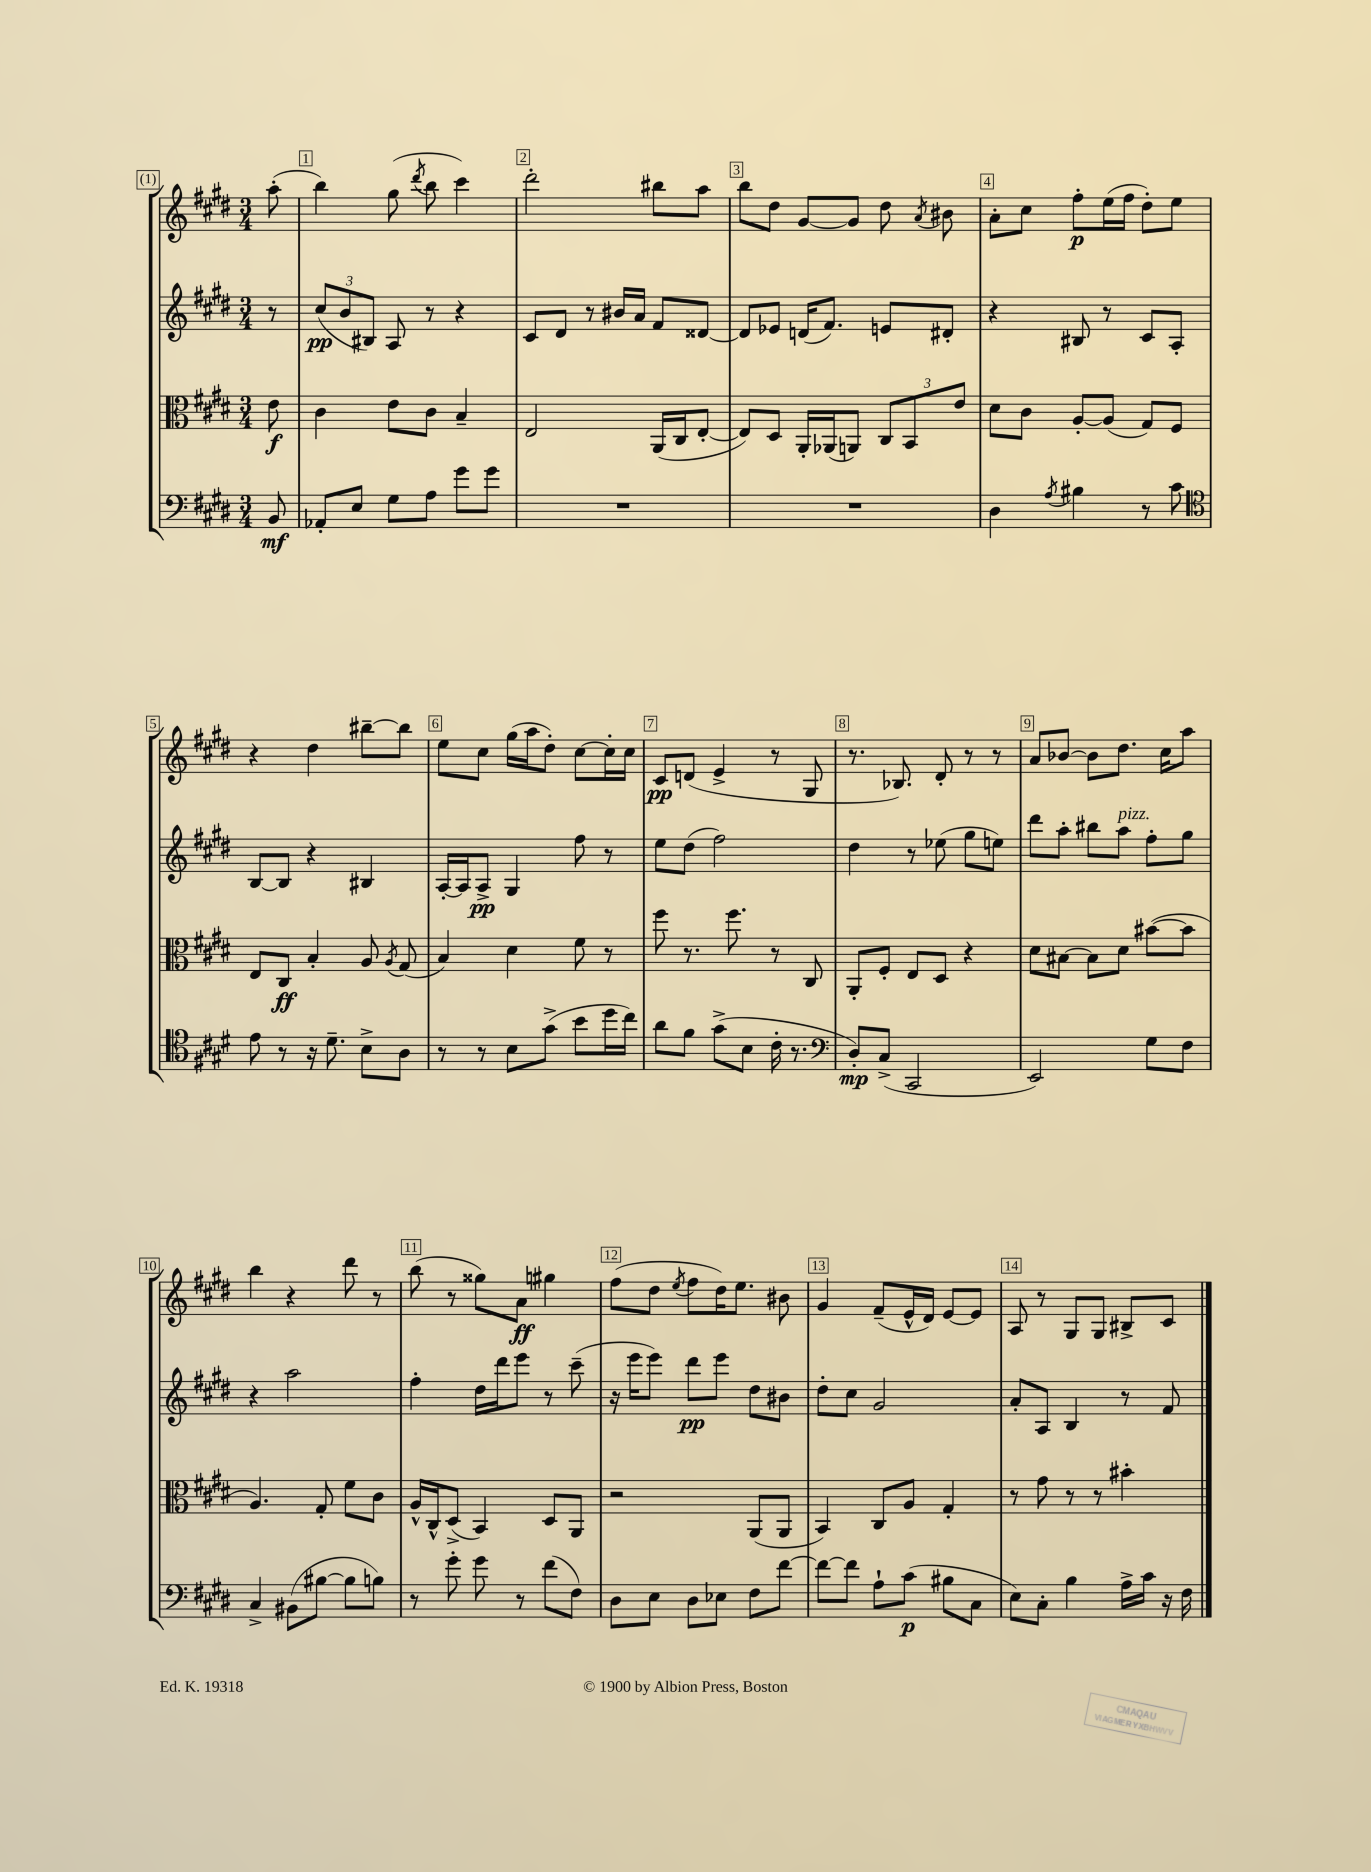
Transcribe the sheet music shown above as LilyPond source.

<<
\new StaffGroup <<
\new Staff = "s0" {
    \clef treble \key e \major \numericTimeSignature \time 3/4 \partial 8
    \autoBeamOff a''8-.( |
    b''4) gis''8( \acciaccatura { dis'''8 } b''8 cis'''4) |
    dis'''2-. bis''8[ a''8] |
    b''8[ dis''8] gis'8[~ gis'8] dis''8 \acciaccatura { a'8 } bis'8 |
    a'8[-. cis''8] fis''8[-.\p e''16( fis''16] dis''8[-.) e''8] |
    r4 dis''4 bis''8[~-- bis''8] |
    e''8[ cis''8] gis''16[( a''16 dis''8]-.) cis''8[~ cis''16-. cis''16] |
    cis'8[\pp d'8]( e'4-> r8 gis8 |
    r8. bes8.) dis'8-. r8 r8 |
    a'8[ bes'8]~ bes'8[ dis''8.] cis''16[ a''8] |
    b''4 r4 dis'''8 r8 |
    b''8( r8 gisis''8[) a'8]\ff gis''4 |
    fis''8[( dis''8] \acciaccatura { e''8 } fis''8[ dis''16) e''8.] bis'8 |
    gis'4 fis'8[--( e'16-^ dis'16]) e'8[~ e'8] |
    a8 r8 gis8[ gis8] bis8[-> cis'8] \bar "|." |
}
\new Staff = "s1" {
    \clef treble \key e \major \numericTimeSignature \time 3/4 \partial 8
    \autoBeamOff r8 |
    \tuplet 3/2 { cis''8[\pp( b'8 bis8]) } a8 r8 r4 |
    cis'8[ dis'8] r8 bis'16[ a'16] fis'8[ disis'8]~ |
    disis'8[ ees'8] d'16[( fis'8.]) e'8[ dis'8]-. |
    r4 bis8 r8 cis'8[ a8]-. |
    b8[~ b8] r4 bis4 |
    a16[~-. a16 a8]->\pp gis4 fis''8 r8 |
    e''8[ dis''8]( fis''2) |
    dis''4 r8 ees''8( gis''8[ e''8]) |
    dis'''8[ a''8]-. bis''8[ a''8]^\markup { \italic "pizz." } fis''8[-. gis''8] |
    r4 a''2 |
    fis''4-. dis''16[ dis'''16 e'''8] r8 cis'''8--( |
    r16 e'''16[ e'''8]) dis'''8[\pp e'''8] dis''8[ bis'8] |
    dis''8[-. cis''8] gis'2 |
    a'8[-. a8] b4 r8 fis'8 \bar "|." |
}
\new Staff = "s2" {
    \clef alto \key e \major \numericTimeSignature \time 3/4 \partial 8
    \autoBeamOff e'8\f |
    cis'4 e'8[ cis'8] b4-- |
    e2 a,16[( cis16 e8]~-. |
    e8[) dis8] a,16[-. aes,16( a,8]) \tuplet 3/2 { cis8[ b,8 e'8] } |
    dis'8[ cis'8] a8[~-. a8]( gis8[) fis8] |
    e8[ cis8]\ff b4-. a8 \acciaccatura { a8 } gis8( |
    b4) dis'4 fis'8 r8 |
    fis''8 r8. fis''8. r8 cis8 |
    a,8[-. fis8]-. e8[ dis8] r4 |
    dis'8[ bis8]~ bis8[ dis'8] bis'8[~( bis'8] |
    a4.) gis8-. fis'8[ cis'8] |
    a16[-^ cis16-^ dis8]->( b,4) dis8[ a,8] |
    r2 a,8[( a,8] |
    b,4) cis8[ a8] gis4-. |
    r8 gis'8 r8 r8 bis'4-. \bar "|." |
}
\new Staff = "s3" {
    \clef bass \key e \major \numericTimeSignature \time 3/4 \partial 8
    \autoBeamOff b,8\mf |
    aes,8[-. e8] gis8[ a8] gis'8[ gis'8] |
    R2. |
    R2. |
    dis4 \acciaccatura { a8 } bis4 r8 cis'8 |
    \clef tenor e'8 r8 r16 dis'8.-- b8[-> a8] |
    r8 r8 b8[ gis'8]->( b'8[ dis''16 cis''16]) |
    a'8[ fis'8] gis'8[->( b8] cis'16-. r8. |
    \clef bass dis8[-.\mp) cis8]->( cis,2 |
    e,2) gis8[ fis8] |
    cis4-> bis,8[( bis8]~ bis8[ b8]) |
    r8 gis'8-. gis'8 r8 fis'8[( fis8]) |
    dis8[ e8] dis8[ ees8] fis8[ fis'8]~ |
    fis'8[~ fis'8] a8[-! cis'8]\p( bis8[ cis8] |
    e8[) cis8]-. b4 a16[-> cis'16] r16 fis16 \bar "|." |
}
>>
>>
\layout { \context { \Score \override BarNumber.break-visibility = ##(#f #t #t) barNumberVisibility = #all-bar-numbers-visible \override BarNumber.stencil = #(make-stencil-boxer 0.1 0.3 ly:text-interface::print) } }
